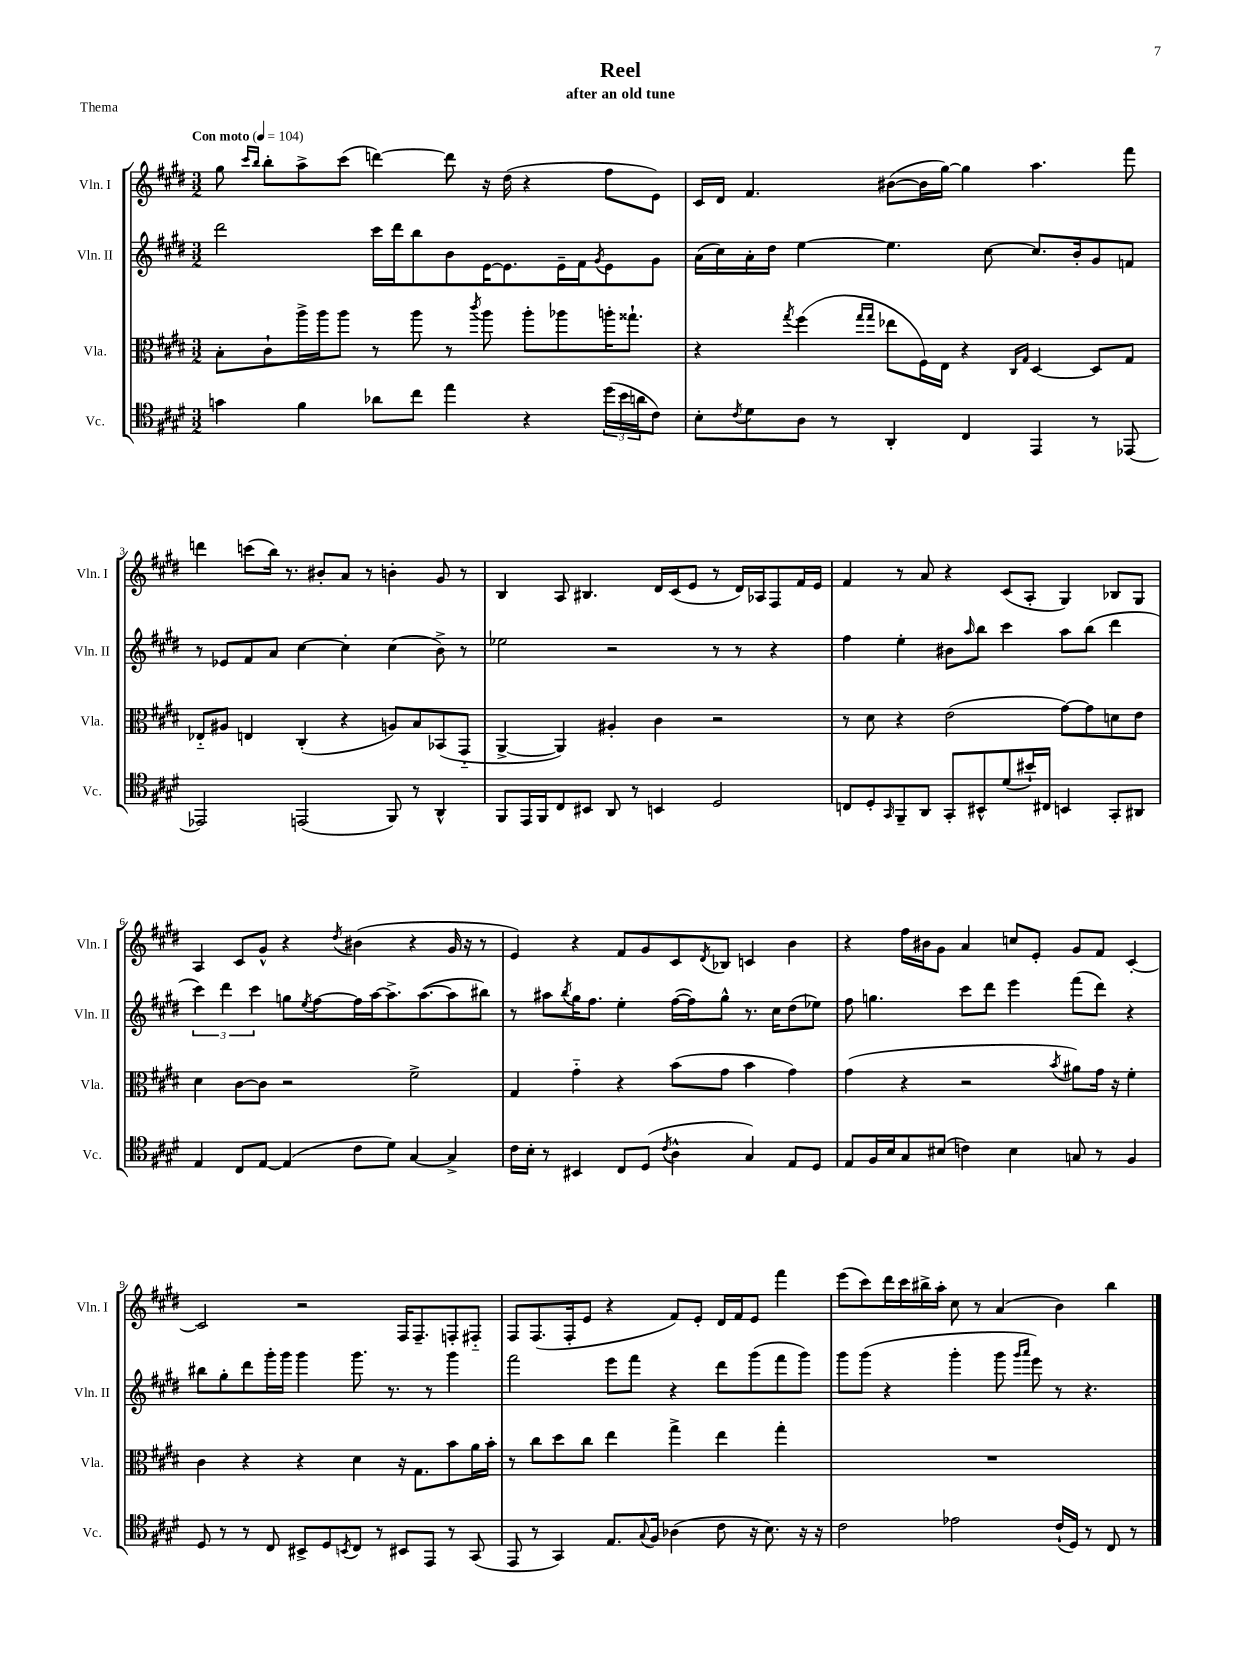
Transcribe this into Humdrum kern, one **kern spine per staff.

**kern	**kern	**kern	**kern
*part4	*part3	*part2	*part1
*staff4	*staff3	*staff2	*staff1
*I"Vc.	*I"Vla.	*I"Vln. II	*I"Vln. I
*I'Vc.	*I'Vla.	*I'Vln. II	*I'Vln. I
*clefC4	*clefC3	*clefG2	*clefG2
*k[f#c#g#d#]	*k[f#c#g#d#]	*k[f#c#g#d#]	*k[f#c#g#d#]
*M3/2	*M3/2	*M3/2	*M3/2
*MM104	*MM104	*MM104	*MM104
=1	=1	=1	=1
!	!	!	!LO:TX:a:B:t=Con moto
4gn\	8B'\L	2ddd#\	8gg#\
.	.	.	16qqccc#/LL
.	.	.	16qqbb/JJ
.	8c#`\	.	8bb'\L
4f#\	16aa^\L	.	8aa^\
.	16aa\J	.	.
.	8aa\J	.	(8ccc#\J
8a-X\L	8r	16ccc#\LL	[4dddn\)
.	.	16ddd#\J	.
8cc#\J	8aa\	8bb\	.
4ee\	8r	8b\	8ddd\]
.	8qccc#/	.	.
.	8aa\	[16e\K	16r
.	.	8.e\]	(16dd#\
4r	8aa'\L	.	4r
.	8aa-X\	16e~\L	.
.	.	16f#\J	.
.	.	8qg#/	.
(24dd#\LL	16aan'\K	8e\	8ff#\L
24b\	.	.	.
.	8.gg##X`\J	.	.
24an\J	.	.	.
8c#\J)	.	8g#\J	8e\J)
=2	=2	=2	=2
8B'\L	4r	(16a\LL	16c#/LL
.	.	16cc#\)	16d#/JJ
8qc#/	.	.	.
8d#\	.	16a'\	4.f#/
.	.	16dd#\JJ	.
.	8qgg#/	.	.
8A\J	(4ff#\	[4ee\	.
8r	.	.	.
.	16qqgg#/LL	.	.
.	16qqgg#/JJ	.	.
4AA'/	8ee-X\L	4.ee\]	([8b#X\L
.	16F#\L)	.	16b#\L]
.	16E\JJ	.	[16gg#\JJ)
4C#/	4r	.	4gg#\]
.	.	[8cc#\	.
.	16qqC#/LL	.	.
.	16qqG#/JJ	.	.
4EE/	[4D#/	8.cc#/L]	4.aa\
.	.	16b'/k	.
8r	8D#/L]	8g#/	.
[8EE-X/	8G#/J	8fn/J	8fff#\
!!LO:LB:g=z
=3	=3	=3	=3
2EE-X/]	8E-X/L	8r	4dddn\
.	8A#X/J	8e-X/L	.
.	4En/	8f#/	(8cccn\L
.	.	8a/J	16bb\Jk)
.	.	.	8.r
(2EEn/	(4C#'/	[4cc#\	.
.	.	.	8b#X'/L
.	4r	4cc#'\]	8a/J
.	.	.	8r
8FF#/)	8An/L)	(4cc#\	4bn'\
8r	8B/	.	.
4AA^^/	(8BB-X/	8b^\)	8g#/
.	8GG#/J	8r	8r
=4	=4	=4	=4
8FF#/L	[4AA^/	2ee-X\	4B/
16EE/L	.	.	.
16FF#/J	.	.	.
8C#/	4AA/])	.	8A/
8BB#X/J	.	.	4.B#X/
8AA/	4A#X'/	2r	.
8r	.	.	.
4BBn/	4c#\	.	16d#/LL
.	.	.	(16c#/J
.	.	.	8e/J
2D#/	2r	8r	8r
.	.	8r	16d#/LL)
.	.	.	16A-X/J
.	.	4r	8F#/
.	.	.	16f#/L
.	.	.	16e/JJ
=5	=5	=5	=5
8Cn/L	8r	4ff#\	4f#/
8D#'/	8d#\	.	.
16qqGG#/	.	.	.
8FF#~/	4r	4ee'\	8r
8AA/J	.	.	8a/
8GG#'/L	(2e\	8b#X\L	4r
.	.	16qqaa/	.
8BB#X^^/	.	8bb\J	.
(8d#/	.	4ccc#\	(8c#/L
16b#X`/L)	.	.	8A'/J
16C#X/JJ	.	.	.
4BBn/	[8g#\L)	8aa\L	4G#/)
.	8g#\]	(8bb\J	.
8GG#'/L	8dn\	4ddd#\	8B-X/L
8AA#X/J	8e\J	.	8G#/J
!!LO:LB:g=z
=6	=6	=6	=6
4E/	4d#\	6ccc#\)	4A/
.	.	6ddd#\	.
8C#/L	[8c#\L	.	8c#/L
.	.	6ccc#\	.
[8E/J	8c#\J]	.	8g#^^/J
(4E/]	2r	8ggn\L	4r
.	.	8qee/	.
.	.	[8ff#\	.
.	.	.	8qdd#/
8c#\L	.	16ff#\L]	(4b#X\
.	.	[16aa\J	.
8d#\J)	.	8.aa^\]	.
[4G#/	2f#^\	.	4r
.	.	([8.aa\	.
4G#^/]	.	8aa\]	16g#/
.	.	.	16r
.	.	8bb#X\J)	8r
=7	=7	=7	=7
16c#\LL	4G#/	8r	4e/)
16B'\JJ	.	.	.
8r	.	8aa#X\L	.
.	.	8qbb/	.
4BB#X/	4g#\	16gg#\K	4r
.	.	8.ff#\J	.
8C#/L	4r	4ee'\	8f#/L
(8D#/J	.	.	8g#/
8qc#/	.	.	.
4A^^\	(8b\L	([16ff#\LL	8c#/
.	.	16ff#\J])	.
.	.	.	8qd#/
.	8g#\J	8gg#^^\J	8B-X/J
4G#/)	4b\	8.r	4cn/
.	.	16cc#\KL	.
8E/L	4g#\)	(8dd#\	4b\
8D#/J	.	8ee-X\J)	.
=8	=8	=8	=8
8E/L	(4g#\	8ff#\	4r
16F#/L	.	4.ggn\	.
16B/J	.	.	.
8G#/	4r	.	16ff#\LL
.	.	.	16b#X\J
(8B#X/J	.	.	8g#\J
4cn\)	2r	8ccc#\L	4a/
.	.	8ddd#\J	.
4B#\	.	4eee\	8ccn/L
.	.	.	8e'/J
.	8qb/	.	.
8Gn/	8a#X\L)	(8fff#\L	8g#/L
8r	16g#\Jk	8ddd#\J)	8f#/J
.	16r	.	.
4F#/	4f#'\	4r	[4c#'/
!!LO:LB:g=z
=9	=9	=9	=9
8D#/	4c#\	8bb#X\L	2c#/]
8r	.	8gg#'\	.
8r	4r	8ddd#\	.
8C#/	.	16ggg#'\L	.
.	.	16ggg#\JJ	.
8BB#X^/L	4r	4ggg#\	2r
8D#/	.	.	.
8qBBn/	.	.	.
8C#/J	4d#\	8.ggg#\	.
8r	.	.	.
.	.	8.r	.
8BB#X/L	16r	.	16F#/KL
.	8.G#\L	.	8.F#~/
8EE/J	.	8r	.
8r	8b\	4ggg#\	8Fn'/
(8GG#/	16a\L	.	8F#X/J
.	16b'\JJ	.	.
=10	=10	=10	=10
8EE/	8r	2fff#\	8F#/L
8r	8cc#\L	.	(8.F#/
4GG#/)	8dd#\	.	.
.	.	.	16F#'/k
.	8cc#\J	.	8e/J
8.E/L	4ee\	8eee\L	4r
.	.	8fff#\J	.
8qqG#/	.	.	.
16F#/Jk	.	.	.
(4A-X\	4gg#^\	4r	8f#/L)
.	.	.	8e'/J
8c#\	4ee\	8ddd#\L	16d#/LL
.	.	.	16f#/J
16r	.	(8ggg#\	8e/J
8.B\)	.	.	.
.	4gg#'\	8fff#\	4fff#\
16r	.	8ggg#\J)	.
16r	.	.	.
=11	=11	=11	=11
2c#\	1.r	8ggg#\L	(8eee\L
.	.	(8ggg#\J	8ccc#\)
.	.	4r	16ddd#\L
.	.	.	16ccc#\
.	.	.	16bb#X^\
.	.	.	16aa'\JJ
2e-X\	.	4ggg#'\	8cc#\
.	.	.	8r
.	.	8ggg#\	(4a/
.	.	16qqggg#/LL	.
.	.	16qqaaa/JJ	.
.	.	8eee\)	.
(16c#`/LL	.	8r	4b\)
16D#/JJ)	.	.	.
8r	.	4.r	.
8C#/	.	.	4bb#\
8r	.	.	.
==	==	==	==
*-	*-	*-	*-
